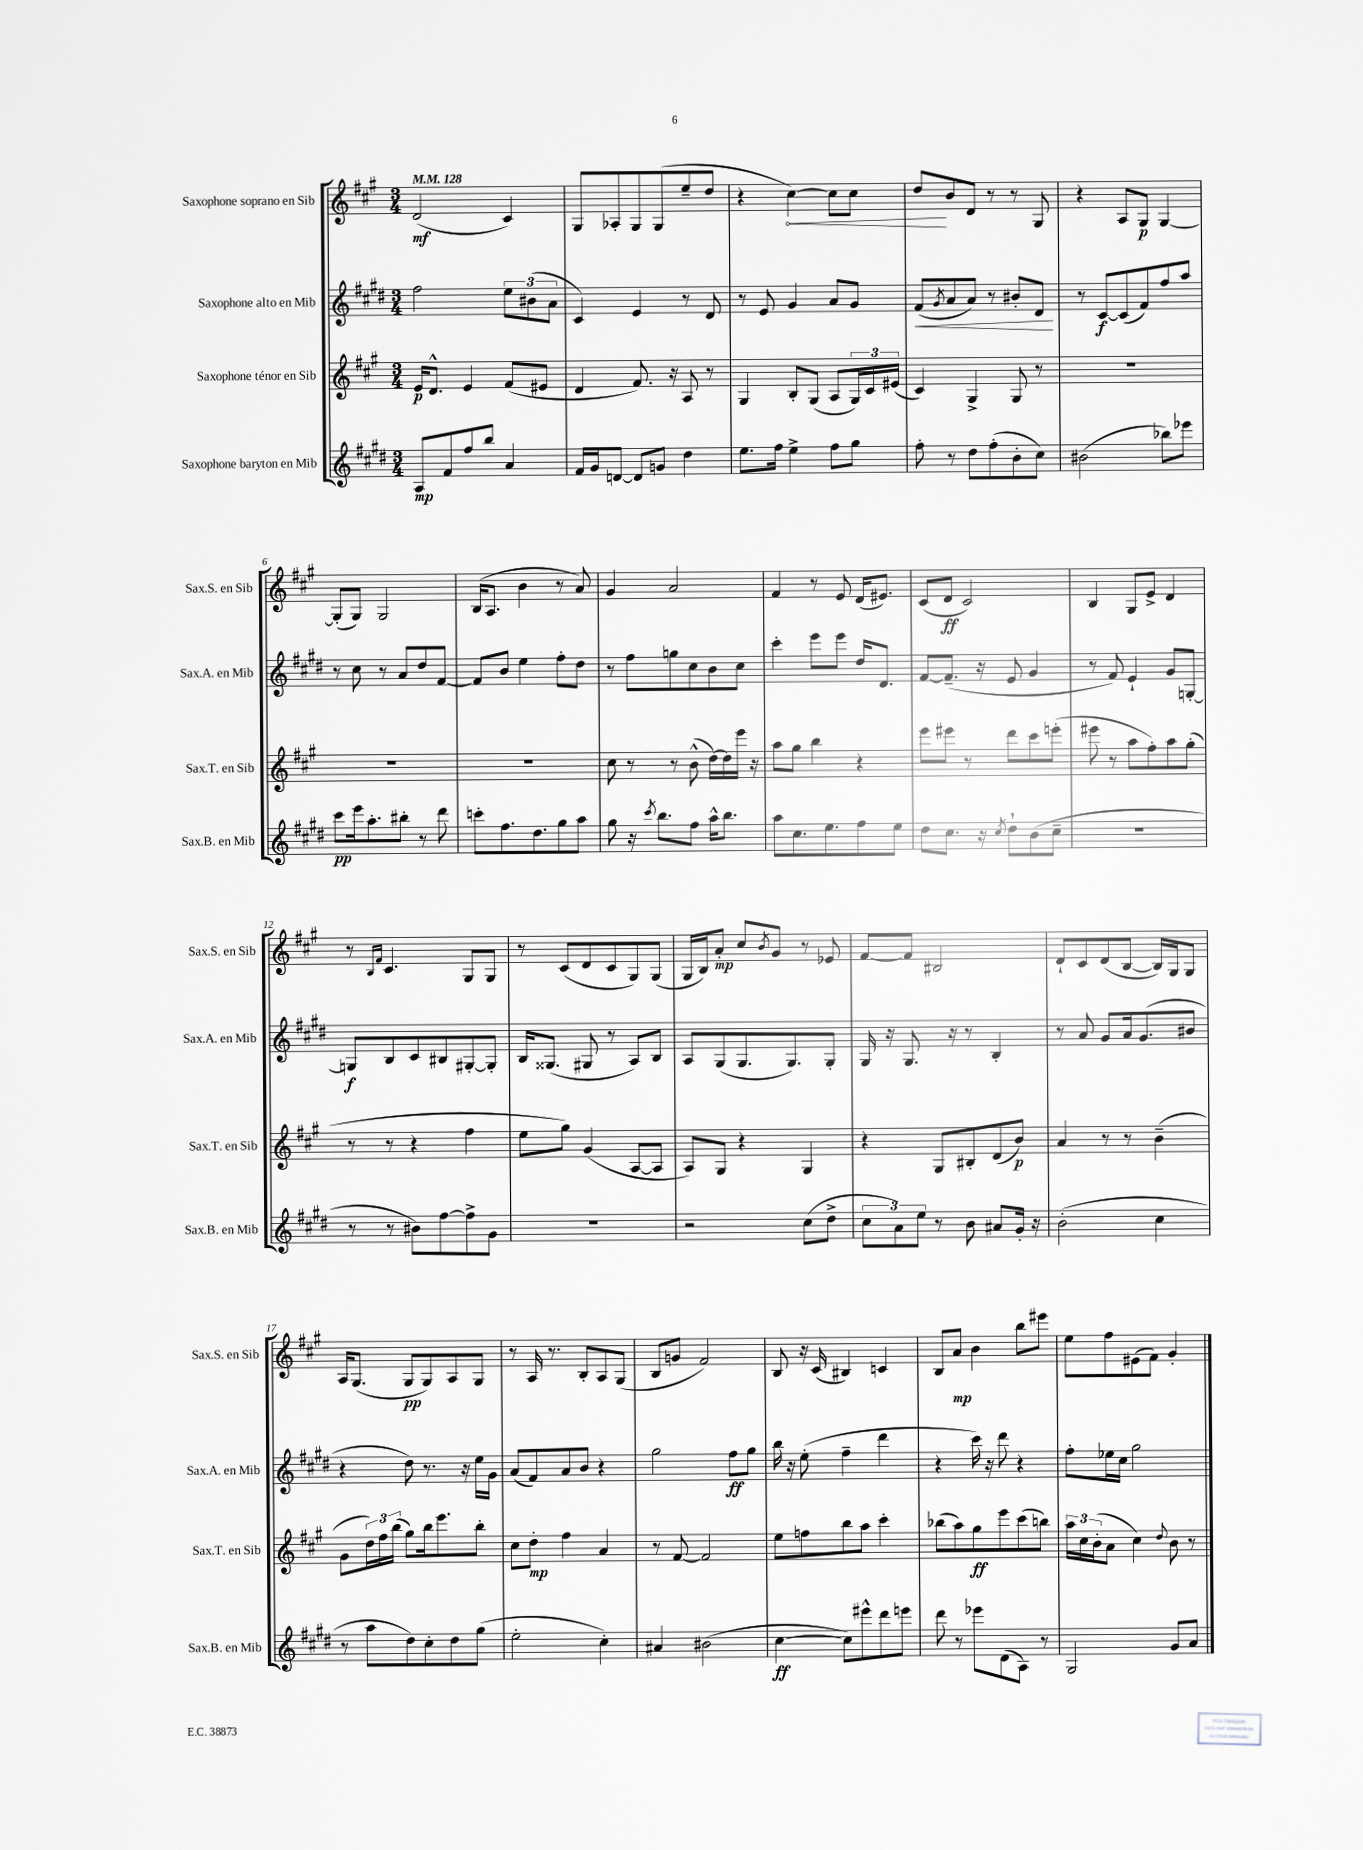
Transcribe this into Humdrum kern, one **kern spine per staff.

**kern	**kern	**kern	**kern
*staff4	*staff3	*staff2	*staff1
*clefG2	*clefG2	*clefG2	*clefG2
*k[f#c#g#d#]	*k[f#c#g#]	*k[f#c#g#d#]	*k[f#c#g#]
*M3/4	*M3/4	*M3/4	*M3/4
*MM128	*MM128	*MM128	*MM128
8A	16e	2ff#	(2d
.	8.d^^	.	.
8f#	.	.	.
8ff#	4e	.	.
8bb	.	.	.
4a	(8f#	12ee	4c#)
.	.	(12b#	.
.	8e#	.	.
.	.	12a	.
=	=	=	=
16f#	4d	4c#)	8G#
16g#	.	.	.
[8d	.	.	8A-'
8d]	8.f#)	4e	8G#
8g	.	.	(8G#
.	16r	.	.
4dd#	8A	8r	8ee~
.	8r	8d#	8dd
=	=	=	=
8.ee	4G#	8r	4r
.	.	8e	.
16ff#	.	.	.
4ee^	8B'	4g#	[4cc#)
.	(8G#	.	.
8ff#	8A	8a	8cc#]
8gg#	24G#)	8g#	8cc#
.	24c#	.	.
.	(24e#	.	.
=	=	=	=
8ff#'	4c#)	(8f#	8dd
.	.	8qg#	.
8r	.	8a	8b
8dd#	4G#^	8a)	8d
(8ff#'	.	8r	8r
8b'	8G#	8b#'	8r
8cc#)	8r	8d#	8G#
=	=	=	=
(2b#	2.r	8r	4r
.	.	[8c#	.
.	.	(8c#]	8A
.	.	8f#)	8G#
8bb-)	.	8ff#	[4G#
8eee-	.	8aa	.
=	=	=	=
8ccc#	2.r	8r	(8G#']
16eee	.	8cc#	8G#)
8.aa'	.	.	.
.	.	8r	2G#
8bb#'	.	8a	.
8r	.	8dd#	.
8ddd#	.	[8f#	.
=	=	=	=
8ccc'	2.r	8f#]	(16B
.	.	.	8.A
8.ff#	.	8b	.
.	.	4ee	4b
8.dd#	.	.	.
8gg#	.	8ff#'	8r
8aa	.	8dd#	8a)
=	=	=	=
8gg#	8cc#	8r	4g#
16r	8r	8ff#	.
8qccc#	.	.	.
8.bb	.	.	.
.	8r	8gg	2a
8ff#	(8b^^	8cc#	.
16aa^^	[16dd)	8b	.
8.bb	16dd]	.	.
.	16eee	8cc#	.
.	16r	.	.
=	=	=	=
8aa	8aa	4ccc#'	4f#
8.cc#	8gg#	.	.
.	4bb	8eee	8r
8.ee	.	.	.
.	.	8eee	8e
8ff#	4r	16dd#	(16d
.	.	8.d#	8.e#)
8ee	.	.	.
=	=	=	=
8dd#	8eee	[8f#	(8c#
8.cc#	8eee#	(8.f#~]	8d
.	8r	.	2c#)
16r	.	16r	.
8qcc#	.	.	.
8dd#`	8ddd	8e	.
(8b	8ccc#	4g#	.
8cc#~	(8eee'	.	.
=	=	=	=
2.r	8eee#	8r	4B
.	8r	8f#)	.
.	8aa	4e`	8G#
.	8ff#')	.	8e^
.	8aa	8g#	4d
.	(8gg#'	[8G'	.
=	=	=	=
8r	8r	8G]	8r
.	.	.	16qqB
.	.	.	16qqf#
8r	8r	8B	4.c#
8b#)	4r	8c#	.
[8ff#	.	8B#	.
8ff#^]	4ff#	[8G#'	8G#
8g#	.	8G#']	8G#
=	=	=	=
2.r	8ee	16B	8r
.	.	(8.G##	.
.	8gg#)	.	(8c#
.	(4g#	8G#	8d
.	.	8r	8c#
.	[8A	8A)	8G#)
.	8A]	8B	(8G#
=	=	=	=
2r	8A)	8A	16G#
.	.	.	16B)
.	8G#	(8G#	8a'
.	4r	8.G#	8cc#
.	.	.	8qb
.	.	.	8g#
.	.	8.G#)	.
(8cc#	4G#	.	8r
8dd#^	.	8G#'	8e-
=	=	=	=
12cc#	4r	16G#	[8f#
.	.	16r	.
12a)	.	.	.
.	.	8.G#	8f#]
12ee	.	.	.
8r	8G#	.	2B#
.	.	16r	.
8b	8B#'	8r	.
8a#	(8d	4B'	.
16g#'	8b)	.	.
16r	.	.	.
=	=	=	=
(2b'	4a	8r	8d`
.	.	8a	8c#
.	8r	8g#	(8d
.	8r	16a	[8B
.	.	(8.g#	.
4cc#	(4b~	.	16B])
.	.	.	16G#
.	.	8b#	8G#
=	=	=	=
8r	8g#	4r	16A
.	.	.	(8.G#
8aa	24dd)	.	.
.	24ff#	.	.
.	(24bb	.	.
8dd#)	8gg#)	8dd#)	8G#
8cc#'	16bb	8.r	8G#)
.	8.eee	.	.
8dd#	.	.	8A
.	.	16r	.
(8gg#	8bb'	16ee	8G#
.	.	16g#	.
=	=	=	=
2ee'	8cc#	(8a	8r
.	8dd'	8f#)	16A
.	.	.	8.r
.	4ff#	8a	.
.	.	8b	8B'
4cc#')	4a	4r	8A
.	.	.	(8G#
=	=	=	=
4a#	8r	2gg#	8B
.	[8f#	.	8g
(2b#	2f#]	.	2f#)
.	.	8ff#	.
.	.	8gg#	.
=	=	=	=
[4cc#	8ee	16bb	8B
.	.	16r	.
.	8ff	(8ee'	16r
.	.	.	(16c#
8cc#])	8bb	4ff#~	4B#)
8eee#^^	8aa	.	.
8ddd#	4ccc#'	4ddd#	4c
8eee	.	.	.
=	=	=	=
8ddd#	(8bb-	4r	8B
8r	8aa)	.	8a
8eee-	8gg#	16ccc#)	4b
.	.	16r	.
(8d#	8eee	8ddd#	.
8A)	(8ccc#	4r	8bb
8r	8bb)	.	8eee#
=	=	=	=
2G#	24aa	8ff#'	8ee
.	24cc#	.	.
.	(24b'	.	.
.	8a	16ee-	8ff#
.	.	16cc#	.
.	4cc#)	2gg#	(8e#
.	.	.	8f#)
.	8qqdd	.	.
8g#	8b	.	4g#'
8a	8r	.	.
==	==	==	==
*-	*-	*-	*-
